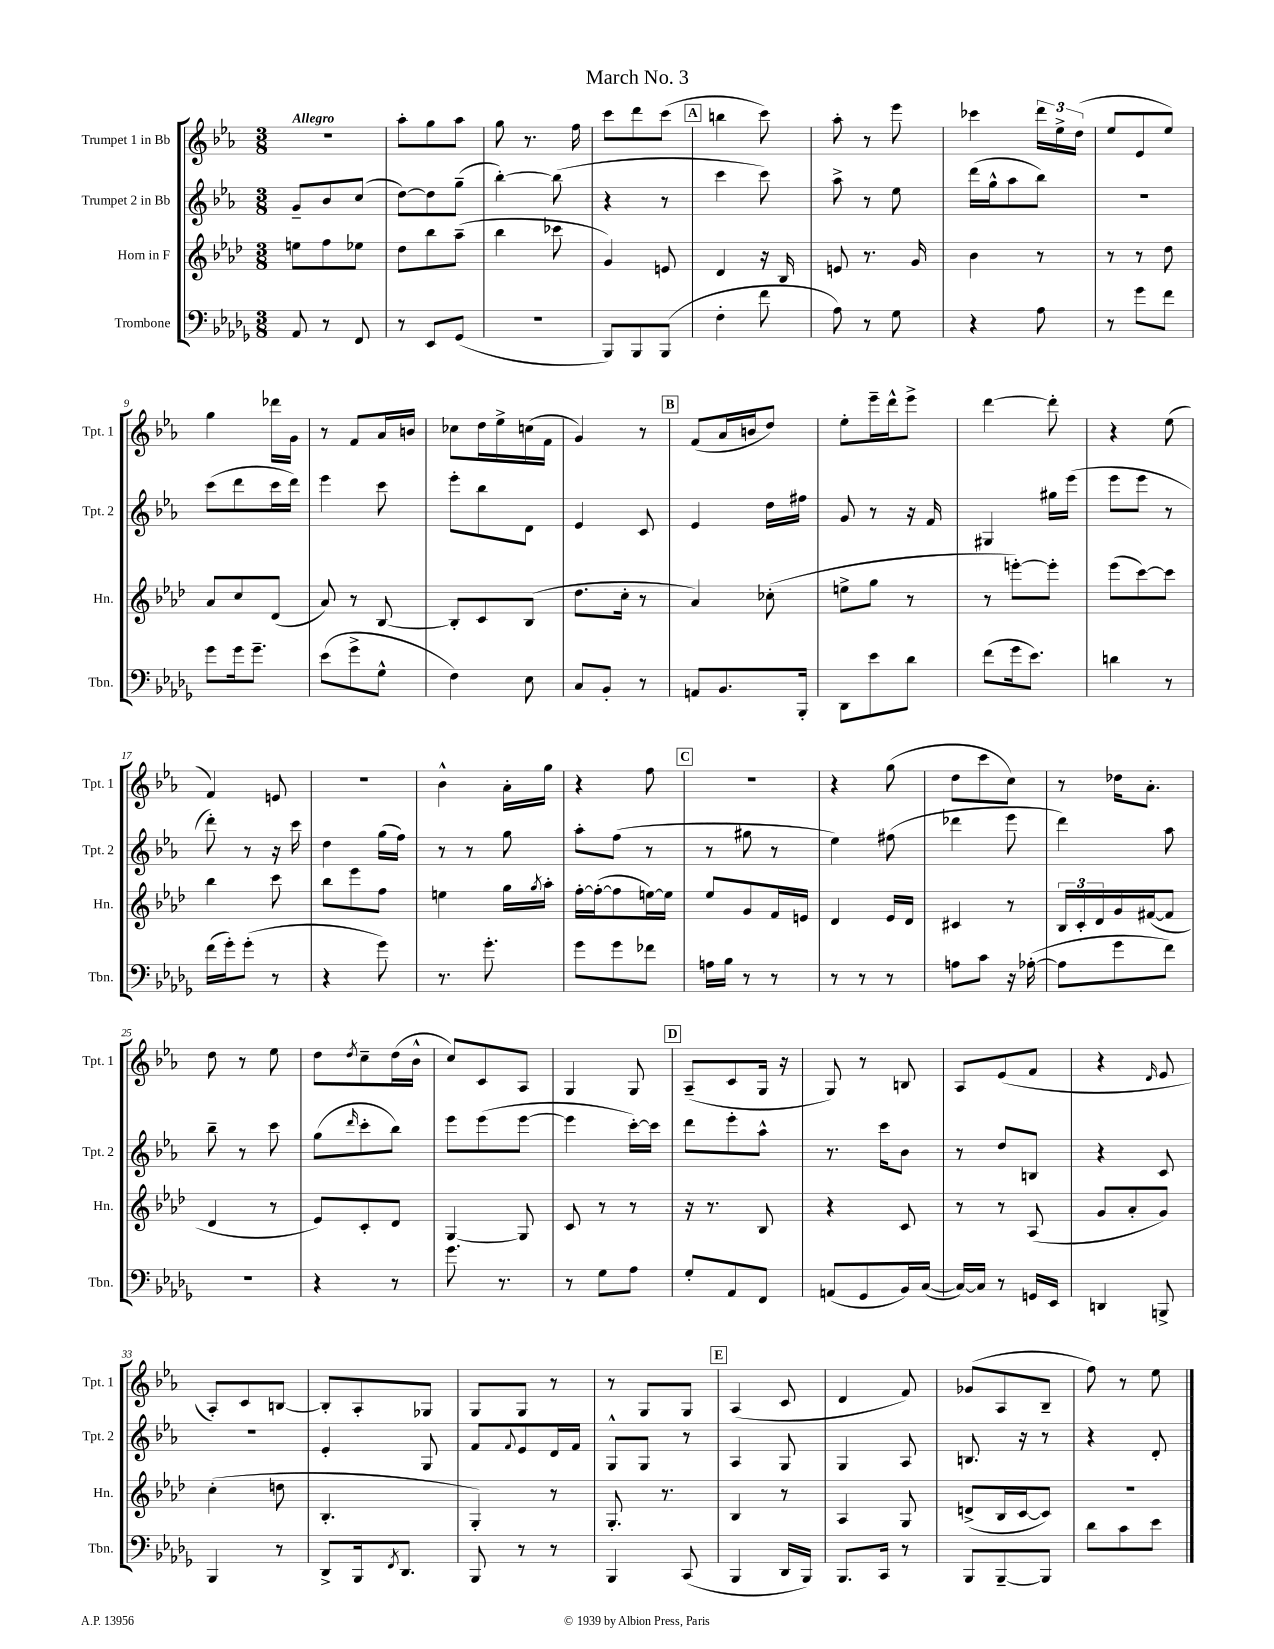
\header { title = "March No. 3" }
<<
\new StaffGroup <<
\new Staff = "s0" \with { instrumentName = "Trumpet 1 in Bb" shortInstrumentName = "Tpt. 1" } {
    \clef treble \key ees \major \numericTimeSignature \time 3/8 \tempo "Allegro"
    R4. |
    aes''8-. g''8 aes''8 |
    g''8 r8. f''16 |
    c'''8 d'''8 c'''8( |
    \mark \markup { \box "A" } b''4 c'''8) |
    aes''8-. r8 ees'''8 |
    ces'''4 \tuplet 3/2 { d'''16 ees''16-> d''16( } |
    ees''8 ees'8 ees''8) |
    g''4 des'''16 g'16 |
    r8 f'8 aes'16 b'16 |
    ces''8 d''16 ees''16-> c''16( f'16 |
    g'4) r8 |
    \mark \markup { \box "B" } f'8( aes'16 b'16 d''8) |
    ees''8-. ees'''16-- d'''16-^ ees'''8-> |
    d'''4~ d'''8-. |
    r4 ees''8( |
    f'4) e'8 |
    R4. |
    bes'4-^ aes'16-. g''16 |
    r4 f''8 |
    \mark \markup { \box "C" } R4. |
    r4 g''8( |
    d''8 c'''8 c''8) |
    r8 des''16 aes'8.-. |
    d''8 r8 ees''8 |
    d''8 \acciaccatura { d''8 } c''8-- d''16( bes'16-^ |
    c''8) c'8 aes8 |
    g4 g8 |
    \mark \markup { \box "D" } aes8--( c'8 g16 r16 |
    g8) r8 b8 |
    aes8 ees'8( f'8 |
    r4 \grace { d'16 } ees'8 |
    aes8-.) c'8 b8~ |
    b8-. aes8-. ges8 |
    g8 g8 r8 |
    r8 g8 g8 |
    \mark \markup { \box "E" } aes4( c'8 |
    d'4 f'8) |
    ges'8( aes8 bes8-- |
    f''8) r8 ees''8 \bar "|." |
}
\new Staff = "s1" \with { instrumentName = "Trumpet 2 in Bb" shortInstrumentName = "Tpt. 2" } {
    \clef treble \key ees \major \numericTimeSignature \time 3/8
    g'8-- bes'8 c''8( |
    d''8~) d''8 g''8--( |
    bes''4~-.) bes''8( |
    r4 r8 |
    \mark \markup { \box "A" } c'''4 c'''8) |
    aes''8-> r8 ees''8 |
    d'''16( g''16-^ aes''8 bes''8) |
    R4. |
    c'''8( d'''8 c'''16 d'''16) |
    ees'''4 c'''8 |
    ees'''8-. bes''8 d'8 |
    ees'4 c'8 |
    \mark \markup { \box "B" } ees'4 d''16 fis''16 |
    g'8 r8 r16 f'16 |
    gis4 gis''16 ees'''16( |
    ees'''8 ees'''8 r8 |
    d'''8-.) r8 r16 c'''16 |
    d''4 g''16( f''16) |
    r8 r8 g''8 |
    aes''8-. f''8( r8 |
    \mark \markup { \box "C" } r8 gis''8 r8 |
    ees''4) fis''8( |
    des'''4 ees'''8 |
    d'''4) aes''8 |
    bes''8-- r8 c'''8 |
    g''8( \grace { d'''16 } c'''8-. bes''8) |
    ees'''8 ees'''8( ees'''8~ |
    ees'''4 c'''16~-.) c'''16 |
    \mark \markup { \box "D" } d'''8 ees'''8-. aes''8-^ |
    r8. c'''16 bes'8 |
    r8 d''8 b8 |
    r4 c'8 |
    r4. |
    ees'4-. g8 |
    f'8 \appoggiatura { f'8 } ees'8 d'16 f'16 |
    g8-^ g8 r8 |
    \mark \markup { \box "E" } aes4 g8 |
    g4 aes8 |
    b8. r16 r8 |
    r4 d'8-. \bar "|." |
}
\new Staff = "s2" \with { instrumentName = "Horn in F" shortInstrumentName = "Hn." } {
    \clef treble \key aes \major \numericTimeSignature \time 3/8
    e''8 f''8 ees''8 |
    des''8 bes''8 aes''8--( |
    bes''4 ces'''8 |
    g'4) e'8 |
    \mark \markup { \box "A" } des'4 r16 bes16 |
    e'8 r8. g'16 |
    bes'4 r8 |
    r8 r8 des''8 |
    aes'8 c''8 des'8( |
    aes'8) r8 bes8~ |
    bes8-. c'8 bes8( |
    des''8. c''16-. r8 |
    \mark \markup { \box "B" } aes'4) ces''8-.( |
    e''8-> g''8 r8 |
    r8 e'''8~-.) e'''8-. |
    ees'''8( c'''8~) c'''8 |
    bes''4 c'''8 |
    bes''8 ees'''8 f''8 |
    e''4 g''16 \acciaccatura { g''8 } aes''16-. |
    f''16~-. f''16~-.( f''8 e''16~) e''16 |
    \mark \markup { \box "C" } ees''8 g'8 f'16 e'16 |
    des'4 ees'16 des'16 |
    cis'4 r8 |
    \tuplet 3/2 { bes16 c'16-. des'16 } g'16 fis'16~( fis'8 |
    des'4 r8 |
    ees'8) c'8-. des'8 |
    g4~ g8 |
    c'8 r8 r8 |
    \mark \markup { \box "D" } r16 r8. bes8 |
    r4 c'8 |
    r8 r8 aes8( |
    g'8 aes'8-. g'8) |
    c''4-.( d''8 |
    bes4.-. |
    g4-.) r8 |
    g8.-. r8. |
    \mark \markup { \box "E" } bes4 r8 |
    aes4 g8 |
    d'8->( bes16 c'16~ c'8) |
    R4. \bar "|." |
}
\new Staff = "s3" \with { instrumentName = "Trombone" shortInstrumentName = "Tbn." } {
    \clef bass \key des \major \numericTimeSignature \time 3/8
    aes,8 r8 f,8 |
    r8 ees,8 ges,8( |
    R4. |
    bes,,8) bes,,8 bes,,8( |
    \mark \markup { \box "A" } f4-. f'8 |
    aes8) r8 ges8 |
    r4 aes8 |
    r8 ges'8 f'8 |
    ges'8 ges'16 ges'8.-- |
    ees'8( ges'8-> ges8-^ |
    f4) ees8 |
    c8 bes,8-. r8 |
    \mark \markup { \box "B" } a,8 bes,8. bes,,16-. |
    des,8 ees'8 des'8 |
    f'8( ges'16 ees'8.) |
    d'4 r8 |
    f'16( ges'16-.) ges'8-.( r8 |
    r4 ges'8) |
    r8. ges'8.-. |
    ges'8 ges'8 fes'8 |
    \mark \markup { \box "C" } a16 bes16 r8 r8 |
    r8 r8 r8 |
    a8 c'8 r16 aes16~-.( |
    aes8 ges'8 f'8) |
    R4. |
    r4 r8 |
    ges'8. r8. |
    r8 ges8 aes8 |
    \mark \markup { \box "D" } ges8-. aes,8 f,8 |
    a,8( ges,8 bes,16) c16~( |
    c16~) c16 r8 g,16 ees,16 |
    d,4 b,,8-> |
    bes,,4 r8 |
    des,8-> bes,,16 \acciaccatura { f,8 } des,8. |
    bes,,8 r8 r8 |
    bes,,4 c,8( |
    \mark \markup { \box "E" } bes,,4 des,16 bes,,16) |
    bes,,8. c,16 r8 |
    bes,,8 bes,,8~-- bes,,8 |
    des'8 c'8 ees'8 \bar "|." |
}
>>
>>
